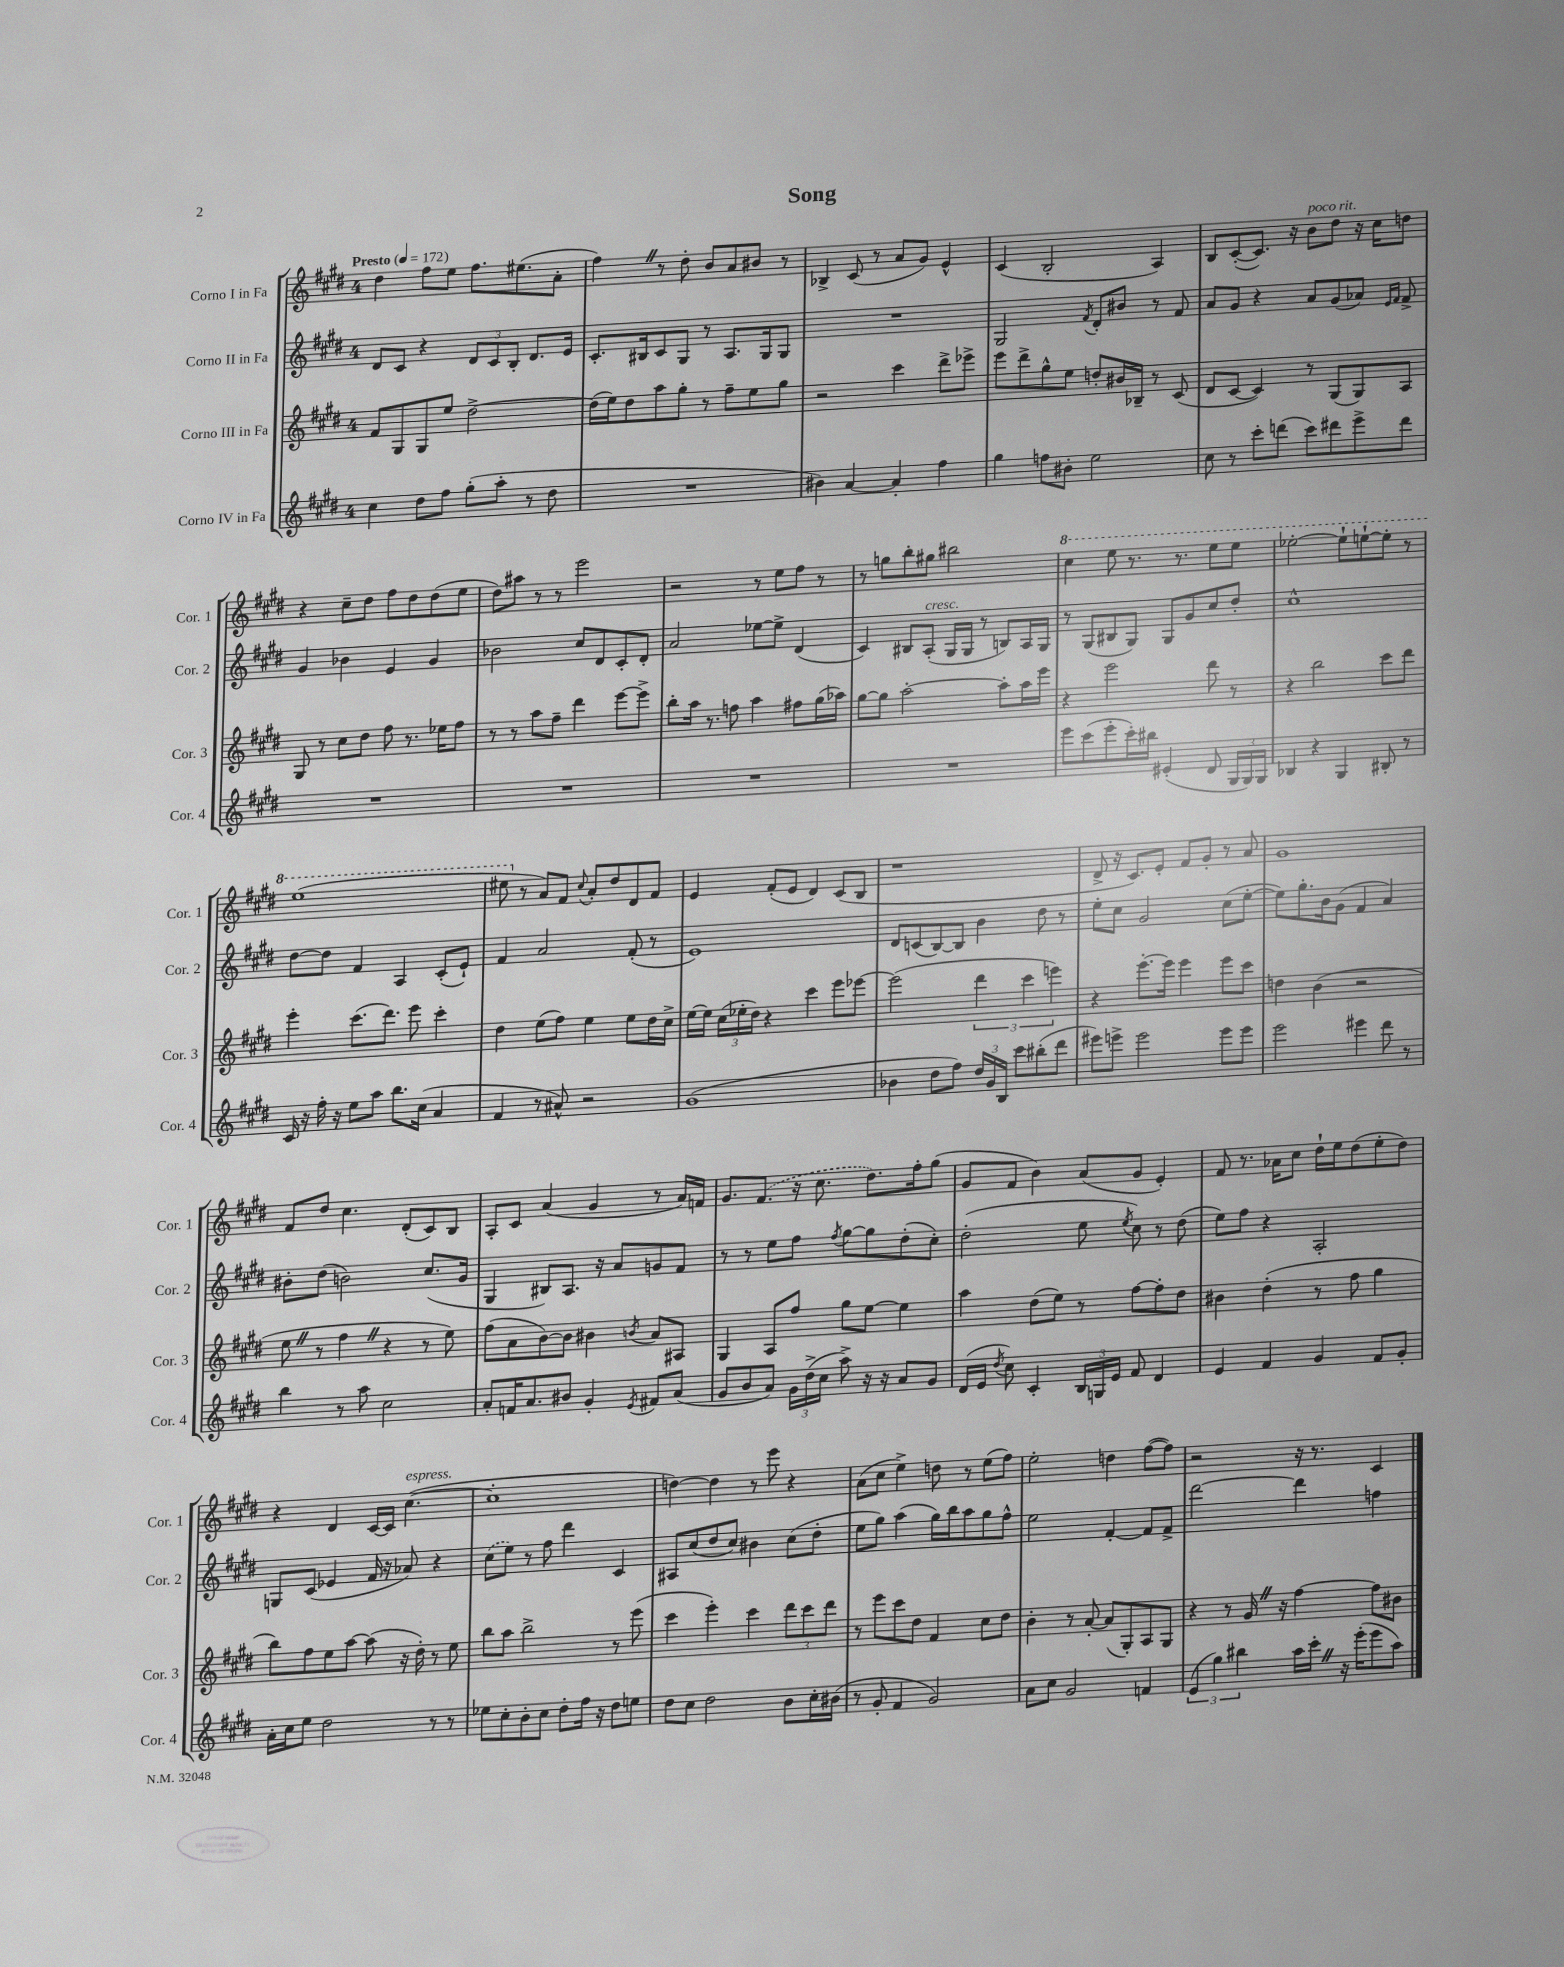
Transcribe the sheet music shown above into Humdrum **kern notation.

**kern	**kern	**kern	**kern
*part4	*part3	*part2	*part1
*staff4	*staff3	*staff2	*staff1
*I"Corno IV in Fa	*I"Corno III in Fa	*I"Corno II in Fa	*I"Corno I in Fa
*I'Cor. 4	*I'Cor. 3	*I'Cor. 2	*I'Cor. 1
*clefG2	*clefG2	*clefG2	*clefG2
*k[f#c#g#d#]	*k[f#c#g#d#]	*k[f#c#g#d#]	*k[f#c#g#d#]
*M4/4	*M4/4	*M4/4	*M4/4
*MM172	*MM172	*MM172	*MM172
=1	=1	=1	=1
!	!	!	!LO:TX:a:B:t=Presto
4cc#\	8f#/L	8d#/L	4dd#\
.	8G#/	8c#/J	.
8dd#\L	8G#/	4r	8ff#\L
8ff#\J	8ee/J	.	8ee\J
(8gg#'\L	[2dd#^\	12d#/L	8.ff#\L
.	.	12c#/	.
8aa'\J	.	.	.
.	.	12B'/J	.
.	.	.	(8.ee#X\
8r	.	8.d#/L	.
8dd#\	.	.	8a'\J
.	.	16e/Jk	.
=2	=2	=2	=2
1r	(16dd#\LL]	8.c#'/L	4ff#Z\)
.	16ee\J)	.	.
.	8dd#\	.	.
.	.	16B#X/k	.
.	8aa\	8c#/	8r
.	8gg#'\J	8G#/J	8dd#'\
.	8r	8r	8b/L
.	8ff#~\L	8.A/L	8a/
.	8ee\	.	8b#X/J
.	.	16G#/k	.
.	8gg#\J	8G#/J	8r
=3	=3	=3	=3
4b#X\)	2r	1r	4B-X^/
[4a/	.	.	(8c#/
.	.	.	8r
4a'/]	4ccc#\	.	8a/L
.	.	.	8g#/J)
4ff#\	8ddd#^\L	.	4e^^/
.	8eee-X^\J	.	.
=4	=4	=4	=4
4gg#\	8eee\L	2G#/	(4c#/
.	8ddd#^\	.	.
8ffn\L	8gg#^^\	.	2B'/
8b#X'\J	8ee\J	.	.
.	.	8qf#/	.
2ee\	8ddn'/L	8d#'/L	.
.	16b#X/L	8b#X/J	.
.	16B-X~/JJ	.	.
.	8r	8r	4A/)
.	(8c#/	8f#/	.
=5	=5	=5	=5
8cc#\	8d#/L	8a/L	8B/L
8r	[8c#/J	8g#/J	([8c#'/
8ccc#'\L	4c#/])	4r	8.c#/J])
(8dddn\J	.	.	.
.	.	.	16r
!	!	!	!LO:TX:a:i:t=poco rit.
8ccc#\L)	8r	8a/L	8b\L
8ddd#X\	(8G#/L	(8g#/	8dd#\J
8eee^\	8G#/)	8a-X/J)	16r
.	.	.	16cc#\KL
.	.	16qqe/LL	.
.	.	16qqf#/JJ	.
8ddd#\J	8A/J	8f#^/	8ddn\J
!!LO:LB:g=z
=6	=6	=6	=6
1r	8G#/	4g#/	4r
.	8r	.	.
.	8cc#\L	4b-X\	8cc#~\L
.	8dd#\J	.	8dd#\J
.	8ff#\	4e/	8ff#\L
.	8.r	.	8dd#\
.	.	4g#/	(8dd#\
.	16ee-X\KL	.	.
.	8ff#\J	.	8ee\J
=7	=7	=7	=7
1r	8r	2b-X\	8dd#\L)
.	8r	.	8aa#X\J
.	8aa\L	.	8r
.	8ff#~\J	.	8r
.	4ddd#\	8cc#/L	2eee\
.	.	8d#/	.
.	[8eee\L	8c#'/	.
.	8eee^\J]	8d#'/J	.
=8	=8	=8	=8
1r	8bb'\L	2a/	2r
.	16aa\Jk	.	.
.	8.r	.	.
.	8ffn\	.	.
.	4aa\	[8ee-X\L	8r
.	.	8ee-^\J]	8ee\L
.	8ff#X\L	(4d#/	8ff#\J
.	(16gg#\L	.	8r
.	16aa-X\JJ)	.	.
=9	=9	=9	=9
1r	[8gg#\L	4c#/)	8r
.	8gg#\J]	.	8ggn\L
.	[2aa'\	8B#X/L	8bb'\
!	!	!LO:TX:a:i:t=cresc.	!
.	.	(8A'/J	8gg#X\J
.	.	16G#/LL	2bb#X\
.	.	16G#/JJ	.
.	.	8r	.
.	8aa'\L]	8Bn/L)	.
.	16aa\L	16A/L	.
.	16eee\JJ	16G#/JJ	.
=10	=10	=10	=10
*	*	*	*8va
8eee\L	4r	8r	4ccc#\
(8ccc#\	.	(8G#/L	.
8eee'\	2eee\	8B#X/	8eee\
16ccc#'\L)	.	8G#/J)	8.r
16bb#X\JJ	.	.	.
(4e#X'/	.	8G#/L	.
.	.	.	8.r
.	.	8g#/	.
8d#/	8ddd#\	8cc#/	8eee\L
24G#/LL	8r	8dd#'/J	8eee\J
24G#/)	.	.	.
24G#/JJ	.	.	.
=11	=11	=11	=11
4B-X/	4r	1cc#^^	[2eee-X'\
4r	2bb\	.	.
4G#/	.	.	8eee-`\L]
.	.	.	[8eeen`\
8B#X'/	8ccc#\L	.	8eee'\J]
8r	8ddd#\J	.	8r
!!LO:LB:g=z
=12	=12	=12	=12
16c#/	4eee'\	[8dd#\L	(1eee
16r	.	.	.
16ff#'\	.	8dd#\J]	.
16r	.	.	.
8ee\L	(8.ccc#\L	4f#/	.
8aa\J	.	.	.
.	8.ddd#\J)	.	.
8.bb\L	.	4A/	.
.	8eee\	.	.
(16cc#\Jk	.	.	.
4a/	4ccc#'\	(8c#'/L	.
.	.	8e`/J)	.
=13	=13	=13	=13
4f#/	4dd#\	4f#/	8eee#X\
*	*	*	*X8va
.	.	.	8r
8r	(8ee\L	2a/	8a/L)
8a#X^^/)	8ff#\J)	.	8f#/J
.	.	.	8qqcc#/
2r	4ee\	.	8a'/L
.	.	.	8dd#/
.	8ee\L	(8f#'/	8d#/
.	16dd#\L	8r	8f#/J
.	16cc#^\JJ	.	.
=14	=14	=14	=14
(1g#	[16ee\LL	1e)	4e/
.	16ee\JJ]	.	.
.	(24cc#\LL	.	.
.	24ee-X'\	.	.
.	24dd#\JJ)	.	.
.	4r	.	(8f#'/L
.	.	.	8e/J
.	4ccc#\	.	4d#/)
.	8eee\L	.	(8c#/L
.	[8eee-X\J	.	8B/J
=15	=15	=15	=15
4b-X\	(2eee-\]	8d#/L	1r
.	.	(8cn/	.
8dd#\L	.	[8B/)	.
8ff#\J)	.	8B/J]	.
24dd#/LL	6ddd#\	4b\	.
24g#/	.	.	.
24B/JJ	.	.	.
8ccc#\L	.	.	.
.	6ccc#\	.	.
(8bb#X'\	.	8dd#\	.
.	6eeen\)	.	.
8ddd#\J	.	8r	.
=16	=16	=16	=16
8eee#X\L)	4r	8ee'\L	8d#^/
8eeen^\J	.	8cc#\J	16r
.	.	.	8.c#/L)
2eee\	[8.eee'\L	2g#/	.
.	.	.	8e'/J
.	16eee\Jk]	.	.
.	4eee\	.	8f#/L
.	.	.	8g#'/J
8eee\L	8eee\L	(8cc#\L	8r
8eee\J	8ccc#\J	[8ee'\J	8a/
=17	=17	=17	=17
2eee\	4ddn\	8ee\L])	1g#
.	.	8.gg#'\	.
.	(4b\	.	.
.	.	16b\k	.
.	.	(8g#\J	.
4eee#X\	2r	4f#/	.
8ddd#\	.	4a/)	.
8r	.	.	.
!!LO:LB:g=z
=18	=18	=18	=18
4bb\	8eeZ\	8b#X'\L	8f#/L
.	8r	(8dd#\J	8dd#/J
8r	4ff#Z\	2bn\)	4.cc#\
8aa\	.	.	.
2cc#\	4r	.	.
.	.	.	(8d#'/L
.	8r	(8.cc#/L	8c#/)
.	8ee\)	.	8B/J
.	.	16g#/Jk	.
=19	=19	=19	=19
8a'/L	(8ff#\L	4G#/	8A'/L
16fn/K	8a\	.	8c#/J
8.a/	.	.	.
.	[8b\)	8B#X/L)	(4a/
8b#X/J	8b\J]	8.A/J	.
4g#'/	4b#X\	.	4g#/
.	.	16r	.
.	.	8a/L	.
8qe/	8qbn/	.	.
8f#X/L	8a/L	8gn/	8r
(8a/J	8A#X/J	8f#/J	16a/LL)
.	.	.	16fn/JJ
=20	=20	=20	=20
8g#/L	4G#/	8r	8.g#/L
8b/	.	8r	.
.	.	.	(8.f#/J
8a/J)	8A/L	8ee\L	.
24g#\LL	8ff#/J	8ff#\J	16r
(24dd#^\	.	.	.
.	.	.	8.cc#\
24cc#\JJ	.	.	.
.	.	8qff#/	.
8aa^\)	8gg#\L	[8gg#\L	.
16r	[8ee\J	8gg#\]	8.dd#\L)
16r	.	.	.
8a/L	4ee\]	(8dd#'\	.
.	.	.	16ff#'\k
8g#/J	.	8cc#'\J)	(8gg#\J
=21	=21	=21	=21
(16d#/LL	4aa\	(2dd#'\	8g#/L
16e/JJ	.	.	.
8qdd#/	.	.	.
8cc#\)	.	.	8f#/J
4c#'/	(8dd#\L	.	4b\)
.	8ee\J)	.	.
24B/LL	8r	8ee\	(8a/L
24Gn/	.	.	.
24e/JJ	.	.	.
.	.	8qee/	.
8f#/	[8ff#\L	8cc#\)	8g#/J
4d#/	8ff#'\]	8r	4e'/)
.	8dd#\J	(8dd#\	.
=22	=22	=22	=22
4e/	4b#X\	8ee\L)	8f#/
.	.	8ff#\J	8.r
4f#/	(4dd#'\	4r	.
.	.	.	16a-X\KL
.	.	.	8cc#\J
4g#/	8r	2A'/	16dd#`\LL
.	.	.	16ee\J
.	8ff#\	.	(8dd#\
8f#/L	4gg#\	.	8ee'\
8g#'/J	.	.	8dd#\J)
!!LO:LB:g=z
=23	=23	=23	=23
16a'\LL	8bb\L)	8Gn/L	4r
16cc#\J	.	.	.
8ee\J	8ff#\	(8c#/J	.
2dd#\	8ee\	4e-X/	4d#/
.	[8aa\J	.	.
.	(8aa\]	16f#/	[16c#/LL
.	.	16r	16c#/JJ]
!	!	!	!LO:TX:a:i:t=espress.
.	16r	8a-X/)	([4.cc#\
.	16dd#'\)	.	.
8r	8r	4r	.
8r	8ee\	.	.
=24	=24	=24	=24
8ee-X\L	8bb\L	(8cc#\L	1cc#']
8cc#'\	8aa\J	8ee\J)	.
8b'\	2bb^\	8r	.
8cc#\J	.	8ff#\	.
8dd#'\L	.	4ddd#\	.
16ff#\Jk	.	.	.
16r	.	.	.
8dd#\L	8r	4c#/	.
8een\J	(8eee\	.	.
=25	=25	=25	=25
8dd#\L	4ccc#\	8A#X/L	[4ddn\)
8cc#\J	.	(8cc#/	.
2dd#\	4eee'\)	8dd#/	4dd\]
.	.	8cc#/J)	.
.	4ccc#\	4b#X\	8r
.	.	.	8eee\
8b\L	12ddd#\L	(8cc#\L	4r
.	12ccc#\	.	.
16cc#'\L	.	8dd#'\J	.
.	12ddd#\J	.	.
(16b#X\JJ	.	.	.
=26	=26	=26	=26
8r	8r	8ee\L	(8a\L
8g#'/	8eee\L	8gg#\J)	8cc#\J
4f#/	8ccc#\	(4aa\	4ee^\)
.	8dd#\J	.	.
2g#/)	4f#/	16gg#\LL)	8ddn\
.	.	16bb\J	.
.	.	8aa\	8r
.	8cc#\L	8gg#\	(8ee\L
.	8dd#\J	8ff#^^\J	8ff#\J)
=27	=27	=27	=27
8a\L	4b'\	2ee\	2ee'\
8cc#\J	.	.	.
2g#/	8r	.	.
.	[8a'/	.	.
.	(8a/L]	[4f#'/	4ddn\
.	8G#'/)	.	.
4fn/	8A/	8f#/L]	([8ff#\L
.	8G#/J	8f#^/J	8ff#\J])
=28	=28	=28	=28
(6e/	4r	[2ddd#\	2r
6gg#\)	.	.	.
.	8r	.	.
6bb#X\	.	.	.
.	16g#Z/	.	.
.	16r	.	.
16aa\LL	[4ff#\	4ddd#\]	16r
16ccc#'Z\JJ	.	.	8.r
16r	.	.	.
(16eee'\KL	.	.	.
8eee\	8ff#\L]	4ffn\	4c#/
8aa\J)	8b#X\J	.	.
==	==	==	==
*-	*-	*-	*-
